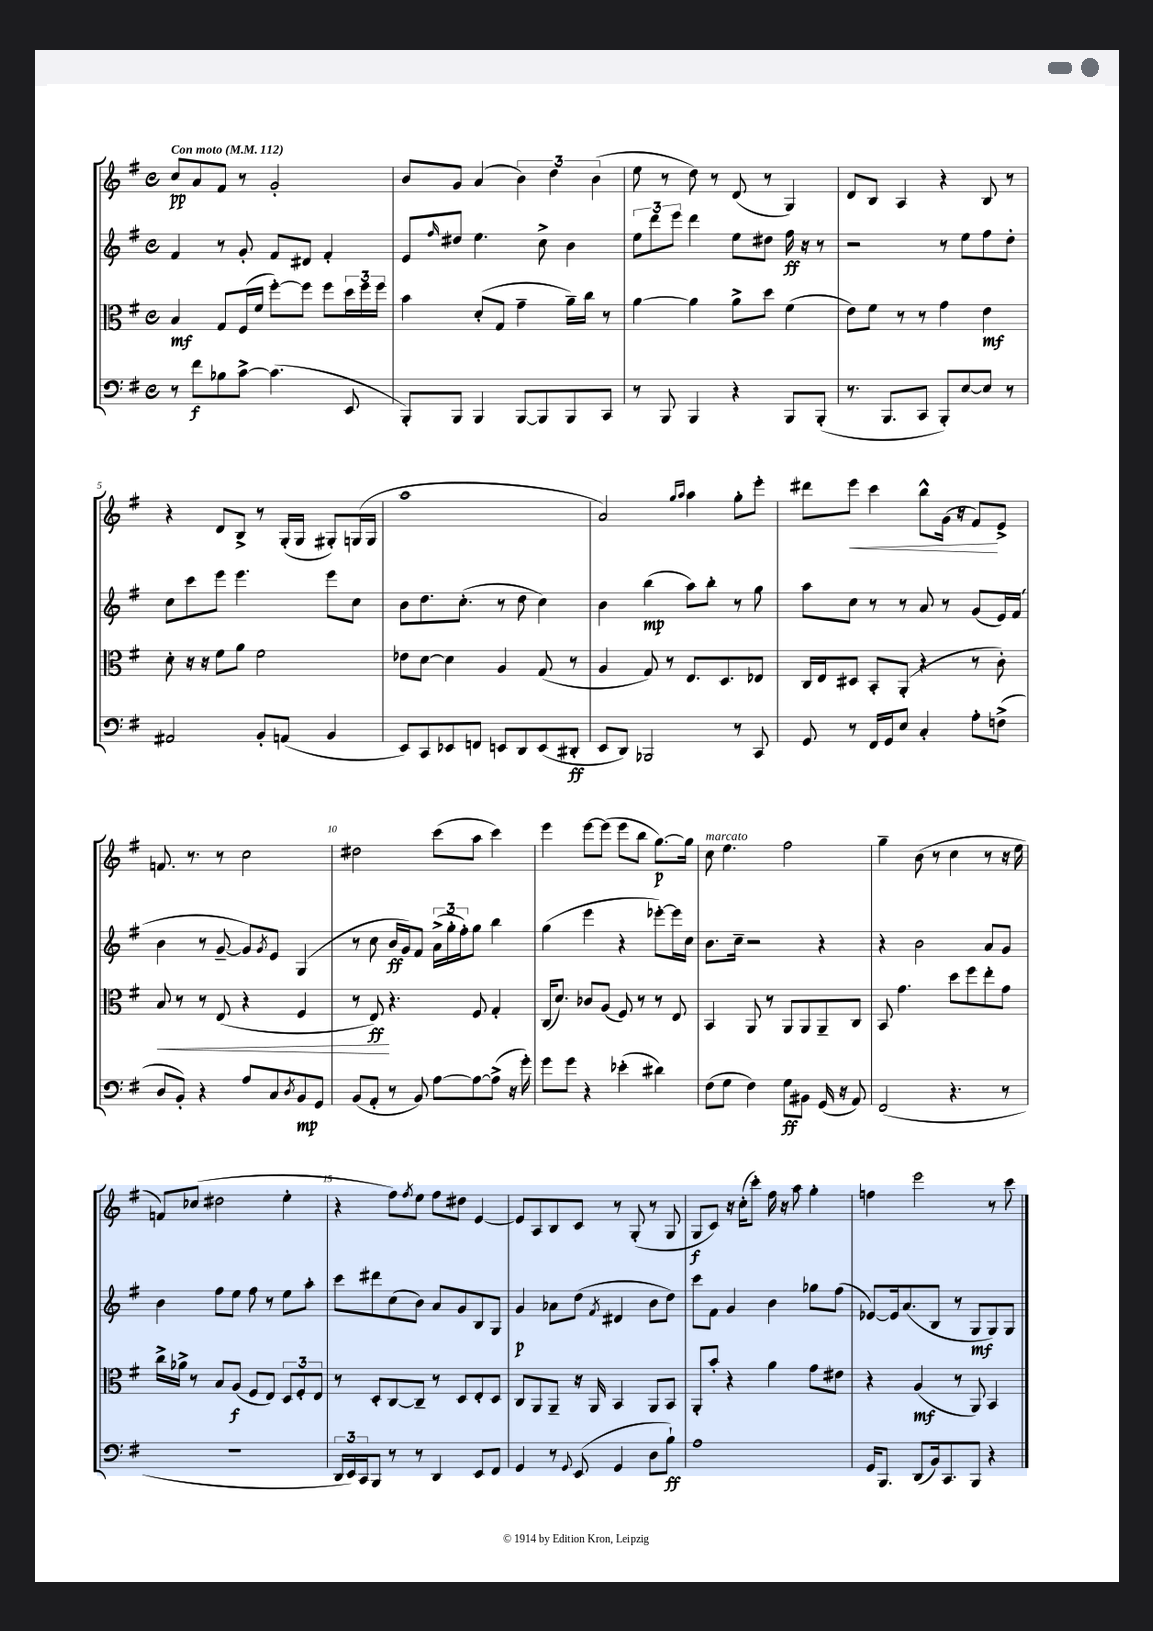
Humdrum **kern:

**kern	**kern	**kern	**kern
*staff4	*staff3	*staff2	*staff1
*clefF4	*clefC3	*clefG2	*clefG2
*k[f#]	*k[f#]	*k[f#]	*k[f#]
*M4/4	*M4/4	*M4/4	*M4/4
*met(c)	*met(c)	*met(c)	*met(c)
*MM112	*MM112	*MM112	*MM112
8r	4B	4f#	8cc
8f#	.	.	8a
8B-	8G	8r	8f#
[8c^	(16F#	8g'	8r
.	16f#	.	.
(4.c]	[8ff#')	8f#	2g'
.	8ff#]	8d#	.
.	8ff#	4f#'	.
8EE	24dd	.	.
.	24ff#	.	.
.	24ff#	.	.
=	=	=	=
8BBB')	4b	8e	8b
.	.	16qqff#	.
8BBB	.	8dd#	8g
4BBB	(8d'	4.ee	(4a
.	8G	.	.
[8BBB	4g~	.	6b)
8BBB]	.	8cc^	.
.	.	.	6dd
8BBB	16a~)	4b	.
.	16cc	.	.
.	.	.	(6b
8CC	8r	.	.
=	=	=	=
8r	[4a	12ee	8ee
.	.	12ddd	.
8BBB	.	.	8r
.	.	12eee	.
4BBB	4a]	4ddd	8dd)
.	.	.	8r
4r	8a^	8ee	(8d
.	8dd	8dd#	8r
8BBB	(4f#	16ff#	4G)
.	.	16r	.
(8BBB'	.	8r	.
=	=	=	=
8.r	8e)	2r	8d
.	8f#	.	8B
8.BBB	.	.	.
.	8r	.	4A
8CC	8r	.	.
8BBB')	4g	8r	4r
[8E	.	8ee	.
8E]	4e	8ff#	8B
8r	.	8dd'	8r
=	=	=	=
2AA#	8d'	8cc	4r
.	16r	8ccc	.
.	16r	.	.
.	8f#	8eee	8d
.	8a	4.eee	8B^
8BB'	2f#	.	8r
(8AA	.	.	(16G'
.	.	.	16G
4BB	.	8eee	8G#')
.	.	8cc	(16G
.	.	.	16G
=	=	=	=
8EE)	8e-	8b	1aa
8CC	[8d	8.dd	.
8EE-	4d]	.	.
.	.	(8.cc'	.
8FF	.	.	.
8EE	4A	8r	.
8DD	.	8dd	.
(8EE	(8G	4cc)	.
8DD#'	8r	.	.
=	=	=	=
8EE	4A	4b	2a)
8DD)	.	.	.
2BBB-	8G)	(4bb	.
.	8r	.	.
.	.	.	16qqgg
.	.	.	16qqaa
.	8.E	8aa)	4aa
.	.	8bb'	.
.	8.D	.	.
8r	.	8r	8gg'
8CC	8E-	8gg	8eee'
=	=	=	=
8GG	16C	8aa	8ddd#
.	16E	.	.
8r	8D#	8cc	8eee
16FF#	8BB'	8r	4ccc
16GG	.	.	.
8E	(8AA'	8r	.
4C'	4r	8a	8bb^^
.	.	8r	(16g
.	.	.	16r
8A'	8r	(8g	8f#)
(8F^	8c')	16e)	8e^
.	.	(16f#	.
=	=	=	=
8D	8B	4b	8.f
8BB')	8r	.	.
.	.	.	8.r
4r	8r	8r	.
.	(8E	[8g~	8r
8A	4r	8g])	2cc
.	.	8qg	.
8C	.	8e	.
8qD	.	.	.
8BB	4F#	(4G	.
8GG	.	.	.
=	=	=	=
(8BB	8r	8r	2dd#
8AA'	8E)	8cc	.
8r	4.r	16b	.
.	.	16g)	.
8BB)	.	8f#	.
[8A	.	(24a^	(8ccc
.	.	24gg'	.
.	.	24ff#')	.
8A_	8F#	8gg	8aa
(8A^]	4G'	4bb	4ccc)
16r	.	.	.
16g')	.	.	.
=	=	=	=
8g	(16C	(4gg	4eee
.	8.d)	.	.
8g	.	.	.
4r	8c-	4eee	[8eee
.	(8A	.	(8eee]
(4e-'	8F#)	4r	8eee
.	8r	.	8bb
4d#)	8r	[8eee-')	[8.gg)
.	8E	16eee-]	.
.	.	16cc	16gg]
=	=	=	=
(8F#	4BB	8.b	8cc
8G	.	.	4.ee
.	.	16cc~	.
4F#)	8AA	2r	.
.	8r	.	.
8G	8AA	.	2ff#
8BB#	8AA	.	.
(16GG	8AA~	4r	.
16r	.	.	.
8AA)	8C	.	.
=	=	=	=
(2FF#	8BB	4r	4gg~
.	4.g	.	.
.	.	2b	(8b
.	.	.	8r
4.r	8dd	.	4cc
.	8ff#	.	.
.	8ee'	8a	8r
8r	8g	8g	16r
.	.	.	16ee
=	=	=	=
1r	16cc^	4b	8f)
.	16a-^	.	.
.	8r	.	(8cc-
.	8B	8ff#	2dd#
.	(8A	8ee	.
.	8F#	8ff#	.
.	8E)	8r	.
.	12D	8ee	4ee'
.	12F#'	.	.
.	.	8aa'	.
.	12E	.	.
=	=	=	=
24DD	8r	8ccc	4r
24EE)	.	.	.
24CC	.	.	.
8BBB	8D'	8ddd#	.
8r	[8C	(8cc	8ff#)
.	.	.	8qff#
8r	8C~]	8b)	8ee
4DD	8r	8a	8ff#
.	8D	8g	8dd#
8EE	8E'	8B	[4e
8FF#	8D	8G	.
=	=	=	=
4GG	8C	4g	8e]
.	8AA	.	8A
8r	8AA~	8a-	8B
8qqGG	.	.	.
(8EE	16r	(8dd	8c
.	16AA	.	.
.	.	8qf#	.
4GG	4BB	4d#	8r
.	.	.	(8G'
8D	8AA	8b	8r
8B`)	8BB	8dd)	8G
=	=	=	=
1A	8AA'	8ccc	8G
.	8b'	8f#	8c)
.	4r	4g	16r
.	.	.	(16cc'
.	.	.	8ccc')
.	4a	4b	16ff#
.	.	.	16r
.	.	.	8aa
.	8g	8gg-	4gg'
.	8e#	(8ff#	.
=	=	=	=
16GG	4r	[8e-)	4ff
8.BBB	.	.	.
.	.	16e-]	.
.	.	(8.a	.
(8DD	(4A	.	2eee
16BB)	.	8B	.
8.CC	.	.	.
.	8r	8r	.
8BBB	8AA)	8G	.
4r	4BB	8G)	8r
.	.	8G	8ccc
==	==	==	==
*-	*-	*-	*-
